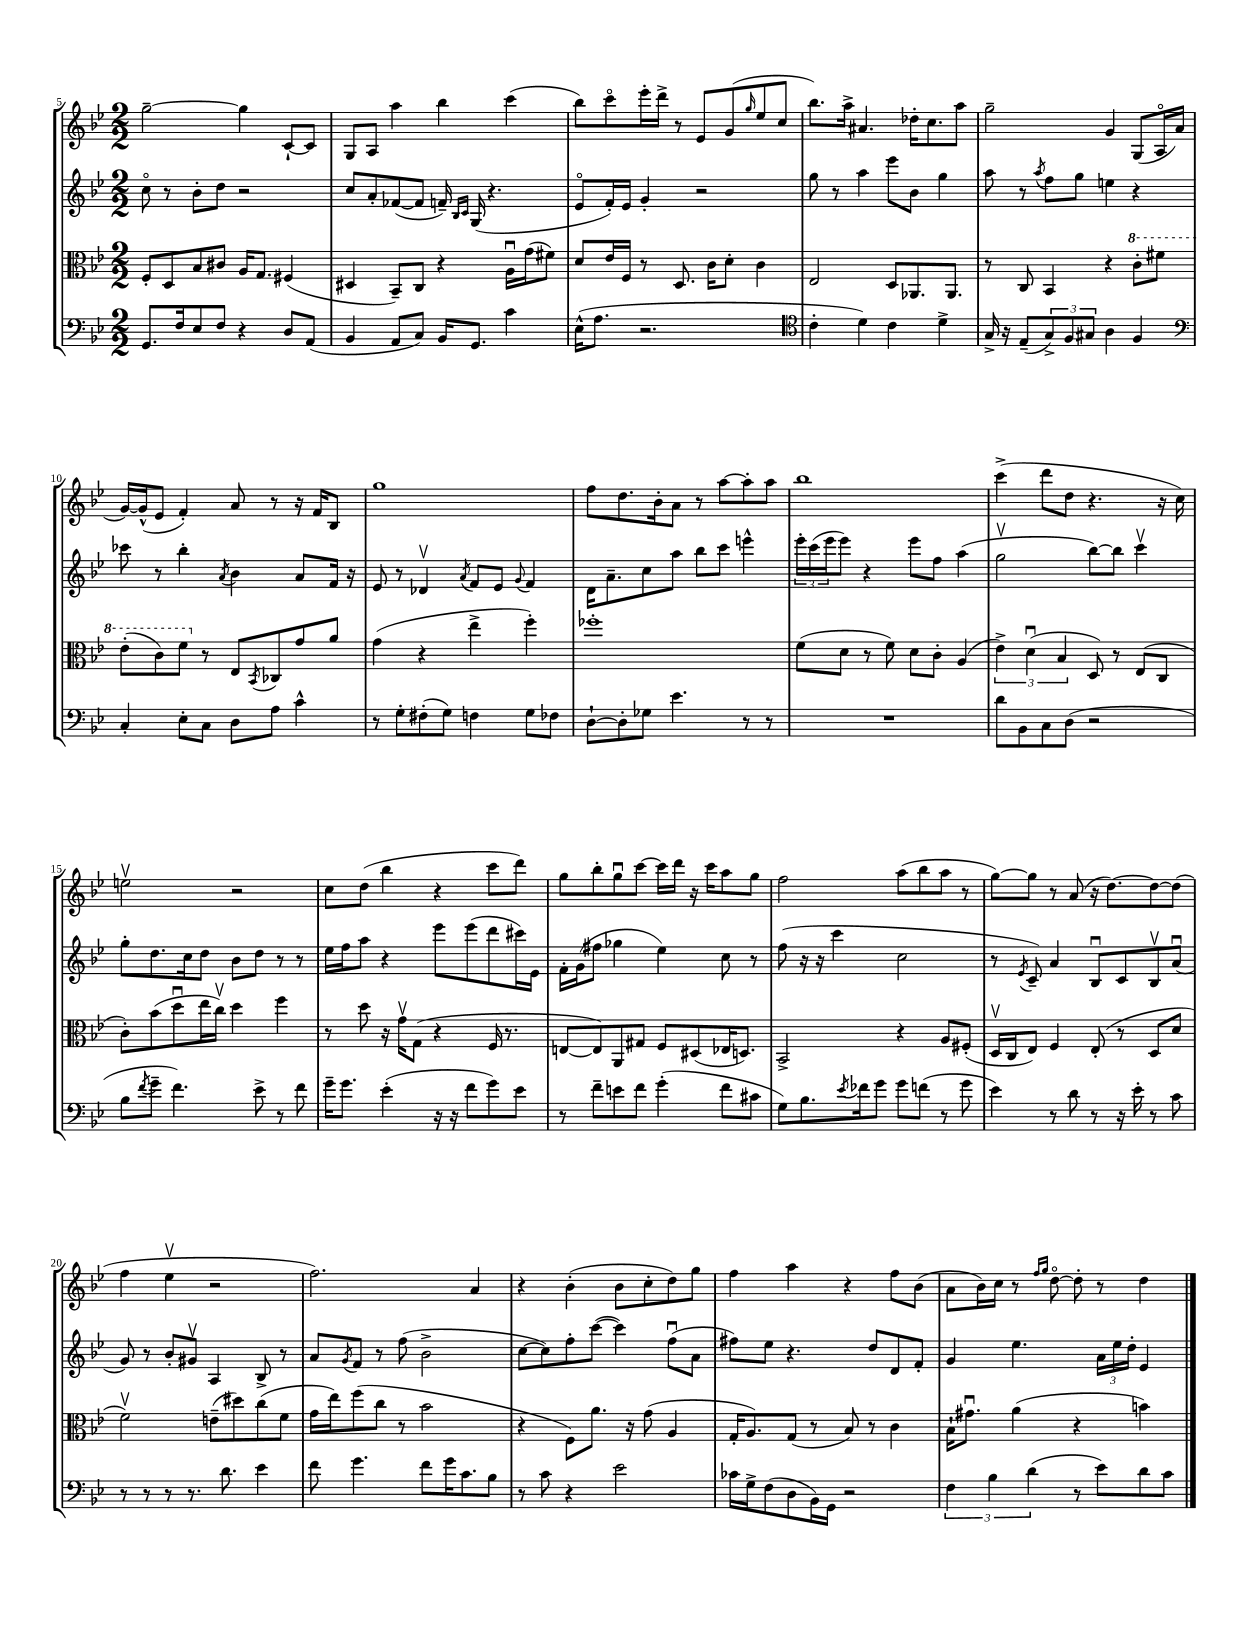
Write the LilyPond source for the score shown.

<<
\new StaffGroup <<
\new Staff = "s0" {
    \clef treble \key bes \major \numericTimeSignature \time 2/2
    g''2~-- g''4 c'8~-! c'8 |
    g8 a8 a''4 bes''4 c'''4( |
    bes''8) c'''8\flageolet ees'''16-. d'''16-> r8 ees'8 g'8( \grace { g''16 } ees''8 c''8 |
    bes''8.) a''16-> ais'4. des''16-. c''8. a''8 |
    g''2-- g'4 g8( a16\flageolet a'16 |
    g'16~) g'16-^( ees'8 f'4-.) a'8 r8 r16 f'16 bes8 |
    g''1 |
    f''8 d''8. bes'16-. a'8 r8 a''8~ a''8-. a''8 |
    bes''1 |
    c'''4->( d'''8 d''8 r4. r16 c''16) |
    e''2\upbow r2 |
    c''8 d''8( bes''4 r4 c'''8 d'''8) |
    g''8 bes''8-. g''8\downbow c'''8~ c'''16 d'''16 r16 c'''16 a''8 g''8 |
    f''2 a''8( bes''8 a''8 r8 |
    g''8~) g''8 r8 a'8( r16 d''8.~) d''8~ d''8( |
    f''4 ees''4\upbow r2 |
    f''2.) a'4 |
    r4 bes'4-.( bes'8 c''8-. d''8) g''8 |
    f''4 a''4 r4 f''8 bes'8( |
    a'8 bes'16) c''16 r8 \grace { f''16 g''16 } d''8~\flageolet d''8-. r8 d''4 \bar "|." |
}
\new Staff = "s1" {
    \clef treble \key bes \major \numericTimeSignature \time 2/2
    c''8\flageolet r8 bes'8-. d''8 r2 |
    c''8 a'8-. fes'8~( fes'8 f'16--) \grace { bes16 c'16 } g16( r4. |
    ees'8\flageolet f'16-.) ees'16 g'4-. r2 |
    g''8 r8 a''4 ees'''8 bes'8 g''4 |
    a''8 r8 \acciaccatura { a''8 } f''8 g''8 e''4 r4 |
    ces'''8 r8 bes''4-. \acciaccatura { a'8 } bes'4 a'8 f'16 r16 |
    ees'8 r8 des'4\upbow \acciaccatura { a'8 } f'8 ees'8 \appoggiatura { g'8 } f'4 |
    d'16 a'8.-- c''8 a''8 bes''8 c'''8 e'''4-^ |
    \tuplet 3/2 { ees'''16-. c'''16( ees'''16 } ees'''8) r4 ees'''8 f''8 a''4( |
    g''2\upbow bes''8~) bes''8 c'''4\upbow |
    g''8-. d''8. c''16 d''8 bes'8 d''8 r8 r8 |
    ees''16 f''16 a''8 r4 ees'''8 ees'''8( d'''8 cis'''16) ees'16 |
    f'16-. g'16( fis''8 ges''4 ees''4) c''8 r8 |
    f''8( r16 r16 c'''4 c''2 |
    r8 \acciaccatura { ees'8 } c'8--) a'4 bes8\downbow c'8 bes8\upbow a'8\downbow( |
    g'8) r8 bes'8-. gis'8\upbow a4 bes8-> r8 |
    a'8 \acciaccatura { g'8 } f'8 r8 f''8( bes'2-> |
    c''8~ c''8) f''8-. c'''8~( c'''4) f''8\downbow( a'8 |
    fis''8) ees''8 r4. d''8 d'8 f'8-. |
    g'4 ees''4. \tuplet 3/2 { a'16 ees''16 d''16-. } ees'4 \bar "|." |
}
\new Staff = "s2" {
    \clef alto \key bes \major \numericTimeSignature \time 2/2
    f8-. d8 bes8 cis'8 a16 g8. fis4( |
    dis4 bes,8--) c8 r4 a16\downbow g'16( fis'8) |
    d'8 ees'16 f16 r8 d8. c'16 d'8-. c'4 |
    ees2 d8 aes,8. aes,8. |
    r8 c8 bes,4 r4 \ottava #1 c''8-. fis''8 |
    ees''8-.( c''8) f''8 \ottava #0 r8 ees8 \acciaccatura { bes,8 } ces8 g'8 a'8 |
    g'4( r4 ees''4-> f''4-.) |
    fes''1-. |
    f'8( d'8 r8 f'8) d'8 c'8-. a4( |
    \tuplet 3/2 { ees'4->) d'4\downbow( bes4 } d8) r8 ees8( c8 |
    c'8-.) bes'8( d''8\downbow ees''16 c''16\upbow) d''4 f''4 |
    r8 d''8 r16 g'16\upbow g8( r4 f16 r8. |
    e8~ e8) a,8 gis8 f8 dis8( ees16 d8.) |
    bes,2-> r4 a8 fis8-.( |
    d16\upbow c16 ees8) f4 ees8-.( r8 d8 d'8 |
    f'2\upbow) e'8--( dis''8) c''8( f'8 |
    g'16 ees''16) f''8( c''8 r8 bes'2 |
    r4 f8) a'8. r16 g'8( a4 |
    g16-. a8.) g8( r8 bes8) r8 c'4 |
    bes16-! gis'8.\downbow a'4( r4 b'4) \bar "|." |
}
\new Staff = "s3" {
    \clef bass \key bes \major \numericTimeSignature \time 2/2
    g,8. f16 ees8 f8 r4 d8 a,8( |
    bes,4 a,8 c8) bes,16 g,8. c'4 |
    ees16-^( a8. r2. |
    \clef tenor c'4-. d'4) c'4 d'4-> |
    g16-> r16 ees8--( \tuplet 3/2 { g8->) f8 gis8 } a4 f4 |
    \clef bass c4-. ees8-. c8 d8 a8 c'4-^ |
    r8 g8-. fis8-.( g8) f4 g8 fes8 |
    d8~-! d8-. ges8 ees'4. r8 r8 |
    R1 |
    d'8 bes,8 c8 d8( r2 |
    bes8 \acciaccatura { f'8 } g'8-- f'4.) ees'8-> r8 f'8 |
    g'16-- g'8. ees'4-.( r16 r16 f'8 g'8) ees'8 |
    r8 f'8-- e'8 f'8 g'4-.( f'8 cis'8 |
    g8) bes8. \acciaccatura { ees'8 } fes'16 g'8 g'8 f'8( r8 g'8 |
    ees'4) r8 d'8 r8 r16 ees'16-. r8 c'8 |
    r8 r8 r8 r8. d'8. ees'4 |
    f'8 g'4. f'8 g'16 c'8. bes8 |
    r8 c'8 r4 ees'2 |
    ces'16 g16-> f8( d8 bes,16) g,16 r2 |
    \tuplet 3/2 { f4 bes4 d'4( } r8 ees'8) d'8 c'8 \bar "|." |
}
>>
>>
\layout { \context { \Score currentBarNumber = #5 } }
